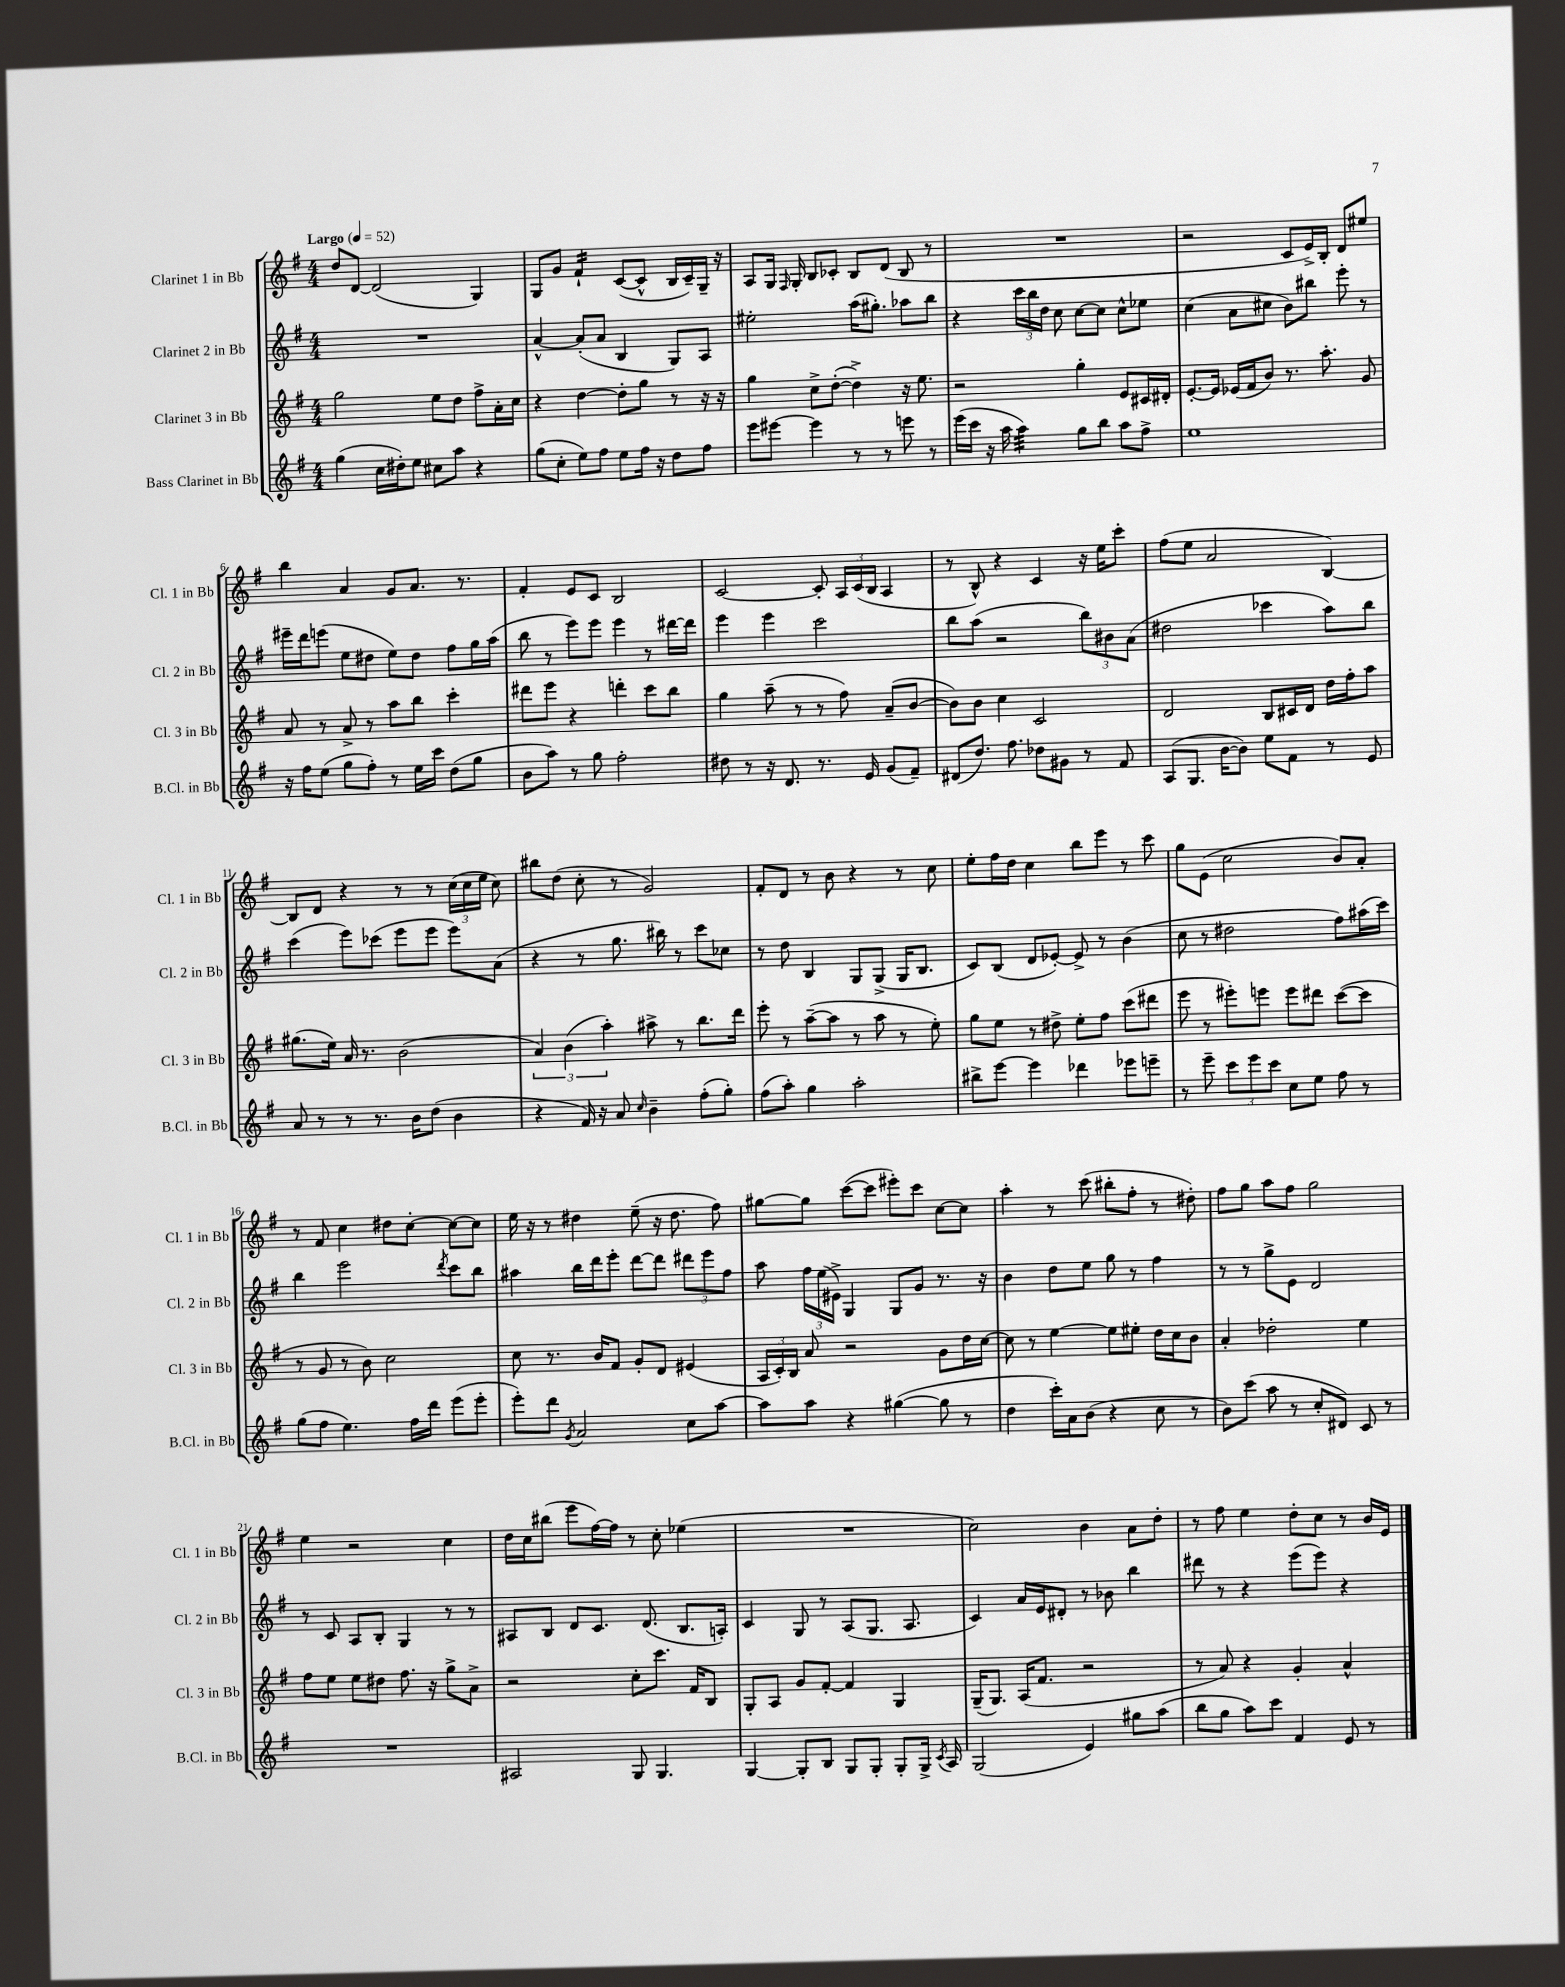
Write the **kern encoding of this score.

**kern	**kern	**kern	**kern
*staff4	*staff3	*staff2	*staff1
*clefG2	*clefG2	*clefG2	*clefG2
*k[f#]	*k[f#]	*k[f#]	*k[f#]
*M4/4	*M4/4	*M4/4	*M4/4
*MM52	*MM52	*MM52	*MM52
(4gg\	2gg\	1r	8dd/L
.	.	.	[8d/J
16cc\LL	.	.	(2d/]
16dd#'\J)	.	.	.
8ee\J	.	.	.
8cc#\L	8ee\L	.	.
8aa\J	8dd\J	.	.
4r	8ff#^\L	.	4G/)
.	16a'\L	.	.
.	16cc\JJ	.	.
=	=	=	=
(8gg\L	4r	[4a^^/	8G/L
8cc'\J	.	.	8g/J
8ee\L)	[4dd\	(8a'/]L	4f#`/
8ff#\J	.	8a/J	.
8ee\L	8dd'\]L	4B/	([8c/L
16ff#\Jk	8gg\J	.	8c^^/]J
16r	.	.	.
8dd\L	8r	8G/L)	16B/LL
.	.	.	16c~/)
8ff#\J	16r	8A/J	16G~/JJ
.	16r	.	16r
=	=	=	=
8eee\L	4gg\	2ee#'\	8A/L
[8eee#\J	.	.	16G/Jk
.	.	.	16qqF#/
.	.	.	16G'/
4eee#\]	8cc^\L	.	8B/L
.	([8dd'\J	.	8c-'/J
8r	4dd^\])	(16aa\LK	8B/L
.	.	8.gg#'\J)	.
8r	.	.	(8d/J
8eee\	16r	8aa-\L	8B/
.	8.ee\	.	.
8r	.	8bb\J	8r
=	=	=	=
(16eee\LL	2r	4r	1r
16ccc\JJ	.	.	.
16r	.	.	.
16aa\	.	.	.
4aa\)	.	24ccc\LL	.
.	.	24bb\	.
.	.	24dd\JJ	.
.	.	8cc\	.
8gg\L	4gg'\	[8cc\L	.
8bb\J	.	8cc\]J	.
8aa\L	8e/L	8cc^^\L	.
8ff#^\J	16c#/L	8ee-\J	.
.	16d#'/JJ	.	.
=	=	=	=
1ee	[8.e'/L	(4cc\	2r
.	16e/]Jk	.	.
.	(16e-/LL	8a\L	.
.	16f#/J	.	.
.	8b/J)	8cc#\J	.
.	8.r	8b\L)	8c/L
.	.	8bb#\J	16e^/L)
.	8.aa'\	.	16B'/JJ
.	.	8eee'\	8d/L
.	8g/	8r	8ee#/J
=	=	=	=
16r	8a/	16eee#~\LL	4bb\
16ff#\LK	.	16ddd\J	.
(8ee\J	8r	(8eee\J	.
8gg\L	8a^/	8ee\L	4a/
8ff#'\J)	8r	8dd#\J	.
8r	8aa\L	8ee\L)	8g/L
16ee\LL	8bb\J	8dd#\J	8.a/J
16ccc\JJ	.	.	.
(8dd\L	4ccc'\	8ff#\L	.
.	.	.	8.r
8gg\J	.	16gg\L	.
.	.	(16aa\JJ	.
=	=	=	=
8b\L	8ddd#\L	8bb\	4f#'/
8aa\J)	8eee\J	8r	.
8r	4r	8eee\L)	8e/L
8gg\	.	8eee\J	8c/J
2ff#'\	4ddd'\	4eee\	2B/
.	8ccc\L	8r	.
.	8bb\J	[16ddd#\LL	.
.	.	16ddd#\]JJ	.
=	=	=	=
8dd#\	4gg\	4eee\	[2c/
8r	.	.	.
16r	(8aa~\	4eee\	.
8.d/	.	.	.
.	8r	.	.
8.r	8r	2ccc\	8c'/]
.	8ff#\)	.	24A/LL
.	.	.	(24c/
16e/	.	.	.
.	.	.	24B/JJ
(8g/L	(8a~/L	.	4A/
8f#~/J)	[8b/J	.	.
=	=	=	=
(8d#/L	8b\]L)	8bb\L	8r
8.dd/J)	8b\J	(8aa\J	8B^^/)
.	4cc\	2r	4r
8.ff#\	.	.	.
8dd-\L	2c/	.	4c/
8g#\J	.	.	.
8r	.	12bb\L)	16r
.	.	.	16ee\LK
.	.	12b#\	.
8f#/	.	.	8ccc'\J
.	.	(12a\J	.
=	=	=	=
(8A/L	2d/	2dd#\	(8ff#\L
8.G/J	.	.	8ee\J
.	.	.	2a/
[16b\LK	.	.	.
8b\]J)	.	.	.
8ee\L	8B/L	4ccc-\	.
8f#\J	16c#/L	.	.
.	16d/JJ	.	.
8r	16dd\LL	8aa\L)	[4B/)
.	16ff#'\J	.	.
8e/	8aa\J	8bb\J	.
=	=	=	=
8a/	(8.gg#\L	(4ccc\	8B/]L
8r	.	.	8d/J
.	16ee\Jk)	.	.
8r	16a/	8eee\L)	4r
.	8.r	.	.
8.r	.	(8ccc-\J	.
.	(2b\	8eee\L	8r
16b\LK	.	.	.
(8dd\J	.	8eee\J	8r
4b\	.	8eee\L)	(24cc\LL
.	.	.	24cc\
.	.	.	24ee\JJ
.	.	(8a\J	8cc\)
=	=	=	=
4r	6a/)	4r	8bb#\L
.	.	.	(8dd\J
.	(6b\	.	.
16f#/)	.	8r	8cc'\
16r	.	.	.
.	6aa'\)	.	.
8a/	.	8.gg\	8r
16qqcc/	.	.	.
4b~\	8aa#^\	.	2g/)
.	.	16bb#\)	.
.	8r	8r	.
(8ff#'\L	8.bb\L	8ccc\L	.
8gg'\J)	.	8cc-\J	.
.	16ddd\Jk	.	.
=	=	=	=
(8ff#\L	8eee'\	8r	8f#'/L
8aa'\J)	8r	8dd\	8d/J
4gg\	([8aa~\L	4B/	8r
.	8aa\]J	.	8b\
2aa'\	8r	8G/L	4r
.	8aa\	(8G^/J	.
.	8r	16G/LK	8r
.	.	8.B/J	.
.	8ee'\)	.	8cc\
=	=	=	=
8bb#^\L	8gg\L	8c/L)	8ee'\L
[8eee\J	8ee\J	(8B/J	16ff#\L
.	.	.	16dd\JJ
4eee\]	8r	8d/L	4cc\
.	8dd#^\	[8e-'/J)	.
4ddd-\	8ee'\L	8e-^/]	8bb\L
.	8ff#\J	8r	8eee\J
8eee-\L	(8ccc\L	(4b\	8r
8eee~\J	8ddd#\J	.	8ccc\
=	=	=	=
8r	8eee\	8cc\	8gg\L
8eee~\	8r	8r	(8e\J
12ccc\L	8eee#'\L)	2dd#\	2cc\
12eee\	.	.	.
.	8eee\J	.	.
12ccc\J	.	.	.
8cc\L	8eee\L	.	.
8ee\J	8ddd#\J	.	.
8ff#\	([8ccc\L	8ff#\L)	8b/L)
8r	8ccc\]J	(16aa#\L	8a'/J
.	.	16ccc\JJ)	.
=	=	=	=
(8gg\L	8r	4bb\	8r
8ff#\J	8g/	.	8f#/
4.ee\)	8r	2eee\	4cc\
.	8b\)	.	.
.	2cc\	.	8dd#\L
16ff#\LL	.	.	[8cc'\J
16ddd\JJ	.	.	.
.	.	8qddd/	.
(8eee\L	.	8ccc\L	8cc\_L
8eee'\J	.	8bb\J	8cc\]J
=	=	=	=
8eee'\L)	8cc\	4aa#\	16ee\
.	.	.	16r
8ddd\J	8.r	.	8r
8qg/	.	.	.
2a/	.	16bb\LL	4dd#\
.	16b/LK	16ddd\J	.
.	8f#/J	8eee'\J	.
.	8g'/L	[8ddd\L	(8ee~\
.	8d/J	8ddd\]J	16r
.	.	.	8.dd#\
8cc\L	(4e#/	12ddd#\L	.
.	.	12eee\	.
[8aa\J	.	.	8ff#\)
.	.	12ff#\J	.
=	=	=	=
8aa\]L	24A/LL	8aa\	[8gg#\L
.	24c'/)	.	.
.	24B/JJ	.	.
8aa\J	8a/	24ff#\LL	8gg#\]J
.	.	(24ee\	.
.	.	24e#^\JJ)	.
4r	2r	4G/	([8ccc\L
.	.	.	8ccc\]J
([4gg#\	.	8G/L	8eee#'\L)
.	.	8g/J	8ccc\J
8gg#\]	8g\L	8.r	[8cc\L
8r	16dd\L	.	8cc\]J
.	[16cc\JJ	16r	.
=	=	=	=
4dd\	8cc\]	4b\	4aa'\
.	8r	.	.
16ccc'\LL)	[4ee\	8dd\L	8r
16a\J	.	.	.
(8b\J	.	8ee\J	(8ccc\
4r	8ee\]L	8gg\	8bb#'\L
.	8ee#'\J	8r	8ff#'\J
8cc\	16dd\LL	4ff#\	8r
.	16cc\J	.	.
8r	8b\J	.	8dd#'\)
=	=	=	=
8b\L)	4a'/	8r	8ff#\L
(8ccc\J	.	8r	8gg\J
8aa\	2dd-'\	8gg^\L	8aa\L
8r	.	8e\J	8ff#\J
8cc'/L	.	2d/	2gg\
8d#/J)	.	.	.
8c/	4ee\	.	.
8r	.	.	.
=	=	=	=
1r	8ff#\L	8r	4ee\
.	8ee\J	8c/	.
.	8ee\L	8A/L	2r
.	8dd#\J	8B'/J	.
.	8.ff#\	4G/	.
.	16r	.	.
.	8gg^\L	8r	4cc\
.	8a^\J	8r	.
=	=	=	=
2A#/	2r	8A#/L	16dd\LL
.	.	.	16cc\J
.	.	8B/J	(8bb#\J
.	.	8d/L	8eee\L
.	.	8.c/J	[16ff#\L)
.	.	.	16ff#\]JJ
8G/	8cc'\L	.	8r
.	.	(8.d/	.
4.G/	8.ccc\J	.	8cc'\
.	.	8.B/L	(4ee-\
.	16f#/LK	.	.
.	8B/J	.	.
.	.	16A'/Jk)	.
=	=	=	=
[4G/	8G'/L	4c/	1r
.	8A/J	.	.
8G'/]L	8g/L	8G/	.
8B/J	[8f#'/J	8r	.
8G/L	4f#/]	(8A/L	.
8G'/J	.	8.G/J	.
8G'/L	4G/	.	.
.	.	8.A/	.
16G^/Jk	.	.	.
8qc/	.	.	.
16A/	.	.	.
=	=	=	=
(2G/	(16G~/LK	4c/)	2cc\)
.	8.G/J)	.	.
.	(16A/LK	16a/LL	.
.	8.f#/J	16e/J	.
.	.	8d#'/J	.
4e/)	2r	8r	4b\
.	.	8b-\	.
8gg#\L	.	4bb\	8a\L
(8aa\J	.	.	8dd'\J
=	=	=	=
8bb\L	8r	8ddd#\	8r
8gg\J	8a/)	8r	8ff#\
8aa\L)	4r	4r	4ee\
8ccc\J	.	.	.
4f#/	4g'/	(8eee\L	8dd'\L
.	.	8eee\J)	8cc\J
8e/	4a^^/	4r	8r
8r	.	.	16b/LL
.	.	.	16e/JJ
==	==	==	==
*-	*-	*-	*-
